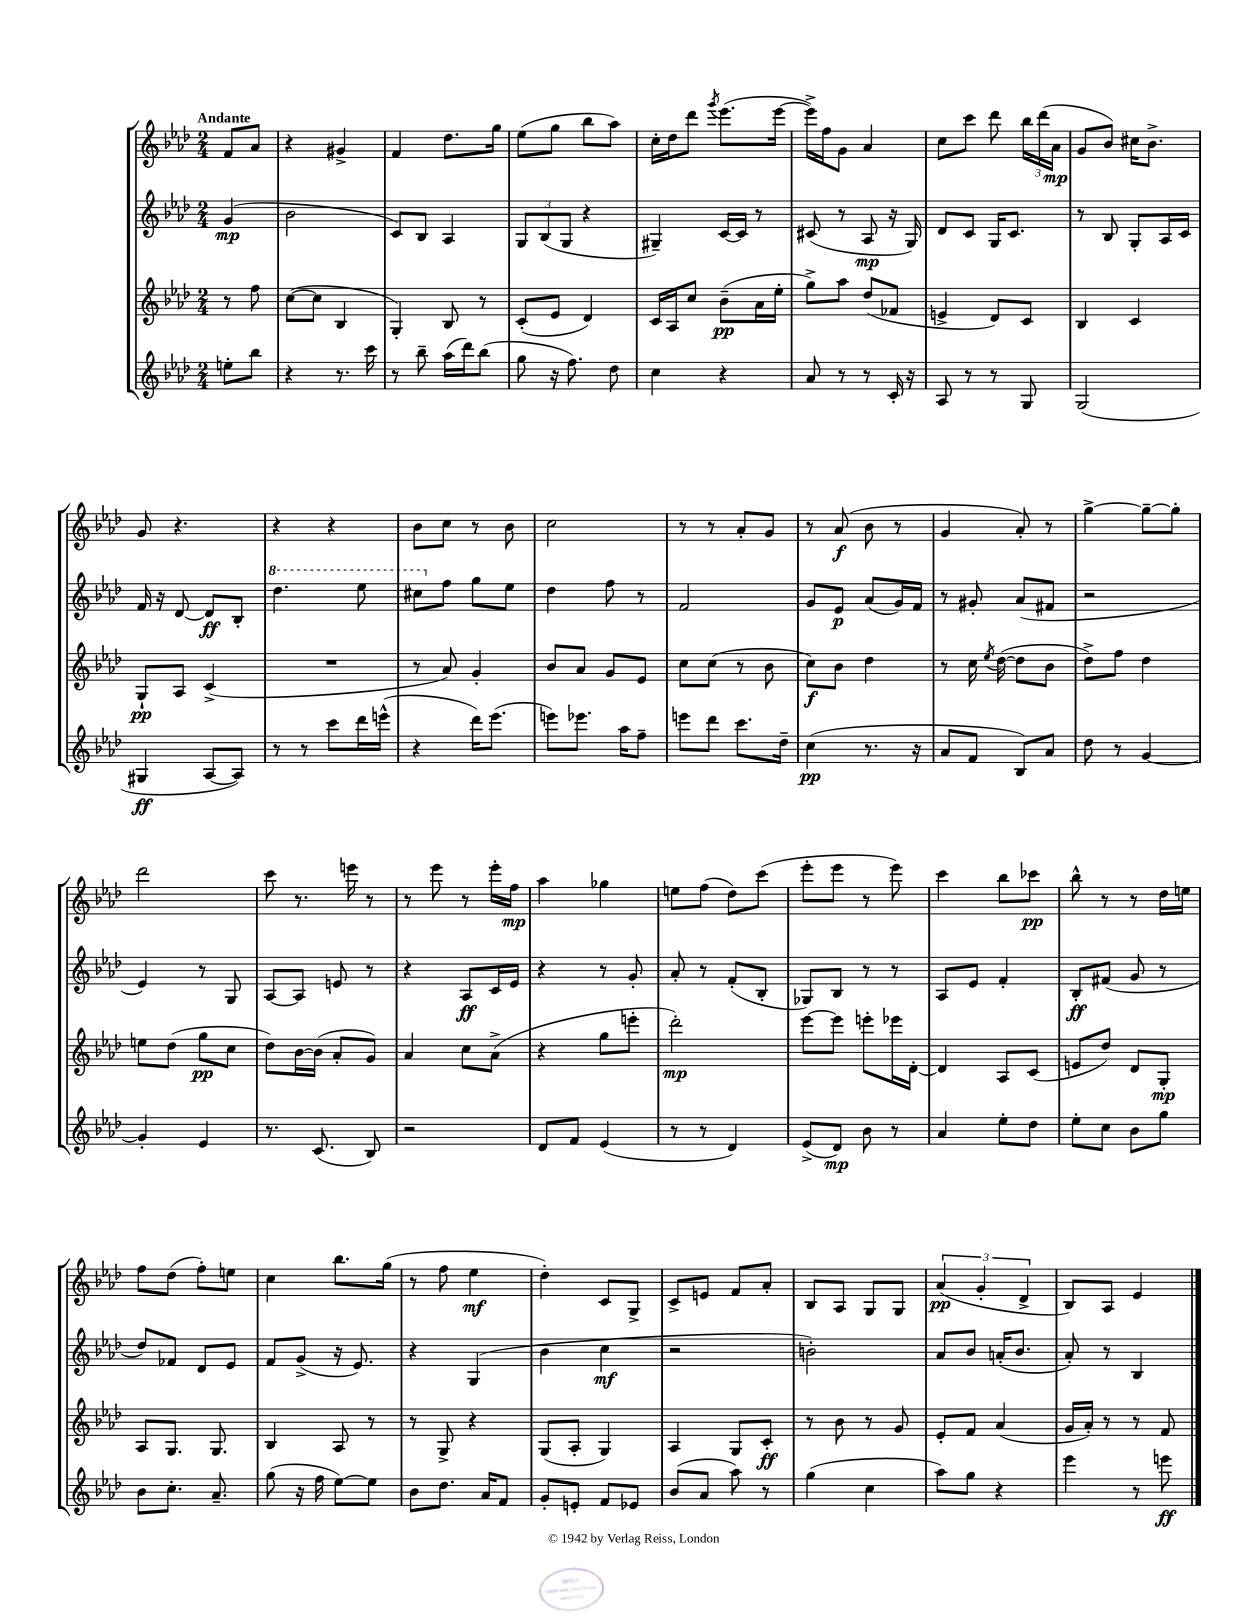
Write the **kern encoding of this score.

**kern	**kern	**kern	**kern
*staff4	*staff3	*staff2	*staff1
*clefG2	*clefG2	*clefG2	*clefG2
*k[b-e-a-d-]	*k[b-e-a-d-]	*k[b-e-a-d-]	*k[b-e-a-d-]
*M2/4	*M2/4	*M2/4	*M2/4
8ee'	8r	(4g	8f
8bb-	8ff	.	8a-
=	=	=	=
4r	([8cc	2b-	4r
.	8cc]	.	.
8.r	4B-	.	4g#^
16ccc	.	.	.
=	=	=	=
8r	4G')	8c)	4f
8bb-~	.	8B-	.
(16aa-	8B-	4A-	8.dd-
16ddd-)	.	.	.
(8bb-	8r	.	.
.	.	.	16gg
=	=	=	=
8gg	(8c'	12G	(8ee-
.	.	(12B-	.
16r	8e-	.	8gg
.	.	12G	.
8.ff)	.	.	.
.	4d-)	4r	8bb-
8dd-	.	.	8aa-)
=	=	=	=
4cc	16c	4G#~)	16cc'
.	16A-	.	16dd-
.	8cc	.	8ddd-
.	.	.	8qggg
4r	(8b-~	[16c	(8.eee-
.	.	16c]	.
.	16a-	8r	.
.	16ee-'	.	[16eee-
=	=	=	=
8a-	8gg^)	(8c#	16eee-^])
.	.	.	16ff
8r	8aa-	8r	8g
8r	(8dd-	8A-	4a-
16c'	8f-	16r	.
16r	.	16G)	.
=	=	=	=
8A-	4e^	8d-	8cc
8r	.	8c	8ccc
8r	8d-)	16G	8ddd-
.	.	8.c	.
8G	8c	.	24bb-
.	.	.	(24ddd-
.	.	.	24a-
=	=	=	=
(2G	4B-	8r	8g
.	.	8B-	8b-)
.	4c	8G'	16cc#
.	.	.	8.b-^
.	.	16A-	.
.	.	16c	.
=	=	=	=
4G#	8G`	16f	8g
.	.	16r	.
.	8A-	[8d-	4.r
[8A-	(4c^	8d-]	.
8A-])	.	8B-'	.
=	=	=	=
8r	2r	4.ddd-	4r
8r	.	.	.
8ccc	.	.	4r
16ddd-	.	8eee-	.
(16eee^^	.	.	.
=	=	=	=
4r	8r	8ccc#	8b-
.	8a-)	8ff	8cc
16ddd-)	4g'	8gg	8r
(8.eee-	.	.	.
.	.	8ee-	8b-
=	=	=	=
8eee)	8b-	4dd-	2cc
8.eee-	8a-	.	.
.	8g	8ff	.
16aa-	.	.	.
8ff~	8e-	8r	.
=	=	=	=
8eee	8cc	2f	8r
8ddd-	(8cc	.	8r
8.ccc	8r	.	8a-'
.	8b-	.	8g
16dd-~	.	.	.
=	=	=	=
(4cc	8cc)	8g	8r
.	8b-	8e-	(8a-
8.r	4dd-	(8a-	8b-
.	.	16g)	8r
16r	.	16f	.
=	=	=	=
8a-	8r	8r	4g
8f	16cc	8g#'	.
.	8qee-	.	.
.	([16dd-	.	.
8B-)	8dd-]	(8a-	8a-')
8a-	8b-	8f#	8r
=	=	=	=
8dd-	8dd-^)	2r	[4gg^
8r	8ff	.	.
[4g	4dd-	.	8gg~_
.	.	.	8gg']
=	=	=	=
4g']	8ee	4e-)	2ddd-
.	(8dd-	.	.
4e-	8gg	8r	.
.	8cc	8G	.
=	=	=	=
8.r	8dd-)	[8A-	8ccc
.	[16b-	8A-]	8.r
(8.c	(16b-]	.	.
.	8a-'	8e	.
.	.	.	16eee
8B-)	8g)	8r	8r
=	=	=	=
2r	4a-	4r	8r
.	.	.	8eee-
.	8cc	8A-	8r
.	(8a-^	16c	16eee-'
.	.	16e-	16ff
=	=	=	=
8d-	4r	4r	4aa-
8f	.	.	.
(4e-	8gg	8r	4gg-
.	8eee'	8g'	.
=	=	=	=
8r	2ddd-')	8a-'	8ee
8r	.	8r	(8ff
4d-)	.	(8f'	8dd-)
.	.	8B-'	(8ccc
=	=	=	=
(8e-^	[8eee-	8G-)	8eee-'
8d-)	8eee-]	8B-	8eee-
8b-	8eee'	8r	8r
8r	16eee-	8r	8eee-)
.	[16d-'	.	.
=	=	=	=
4a-	4d-]	8A-	4ccc
.	.	8e-	.
8ee-'	8A-	4f'	8bb-
8dd-	(8c	.	8ccc-
=	=	=	=
8ee-'	8e	8B-'	8bb-^^
8cc	8dd-)	(8f#	8r
8b-	8d-	8g	8r
8gg	8G'	8r	16dd-
.	.	.	16ee
=	=	=	=
8b-	8A-	8dd-)	8ff
8.cc'	8.G	8f-	(8dd-
.	.	8d-	8ff')
8.a-~	8.G	.	.
.	.	8e-	8ee
=	=	=	=
(8gg	4B-	8f	4cc
16r	.	(8g^	.
16ff	.	.	.
[8ee-)	8A-	16r	8.bb-
.	.	8.e-)	.
8ee-]	8r	.	.
.	.	.	(16gg
=	=	=	=
8b-	8r	4r	8r
8.dd-	8G^	.	8ff
.	4r	(4G	4ee-
16a-	.	.	.
8f	.	.	.
=	=	=	=
8g'	(8G	4b-	4dd-')
8e'	8A-'	.	.
8f	4G)	4cc	8c
8e-	.	.	8G^
=	=	=	=
(8b-	4A-	2r	8c^
8a-	.	.	8e
8aa-)	8G	.	8f
8r	8c'	.	8a-'
=	=	=	=
(4gg	8r	2b')	8B-
.	8b-	.	8A-
4cc	8r	.	8G
.	8g	.	8G
=	=	=	=
8aa-)	8e-'	8a-	(6a-
8gg	8f	8b-	.
.	.	.	6g'
4r	(4a-	(16a'	.
.	.	8.b-	.
.	.	.	6d-^
=	=	=	=
4eee-	16g	8a-')	8B-)
.	16a-')	.	.
.	8r	8r	8A-
8r	8r	4B-	4e-
8eee	8f	.	.
==	==	==	==
*-	*-	*-	*-
